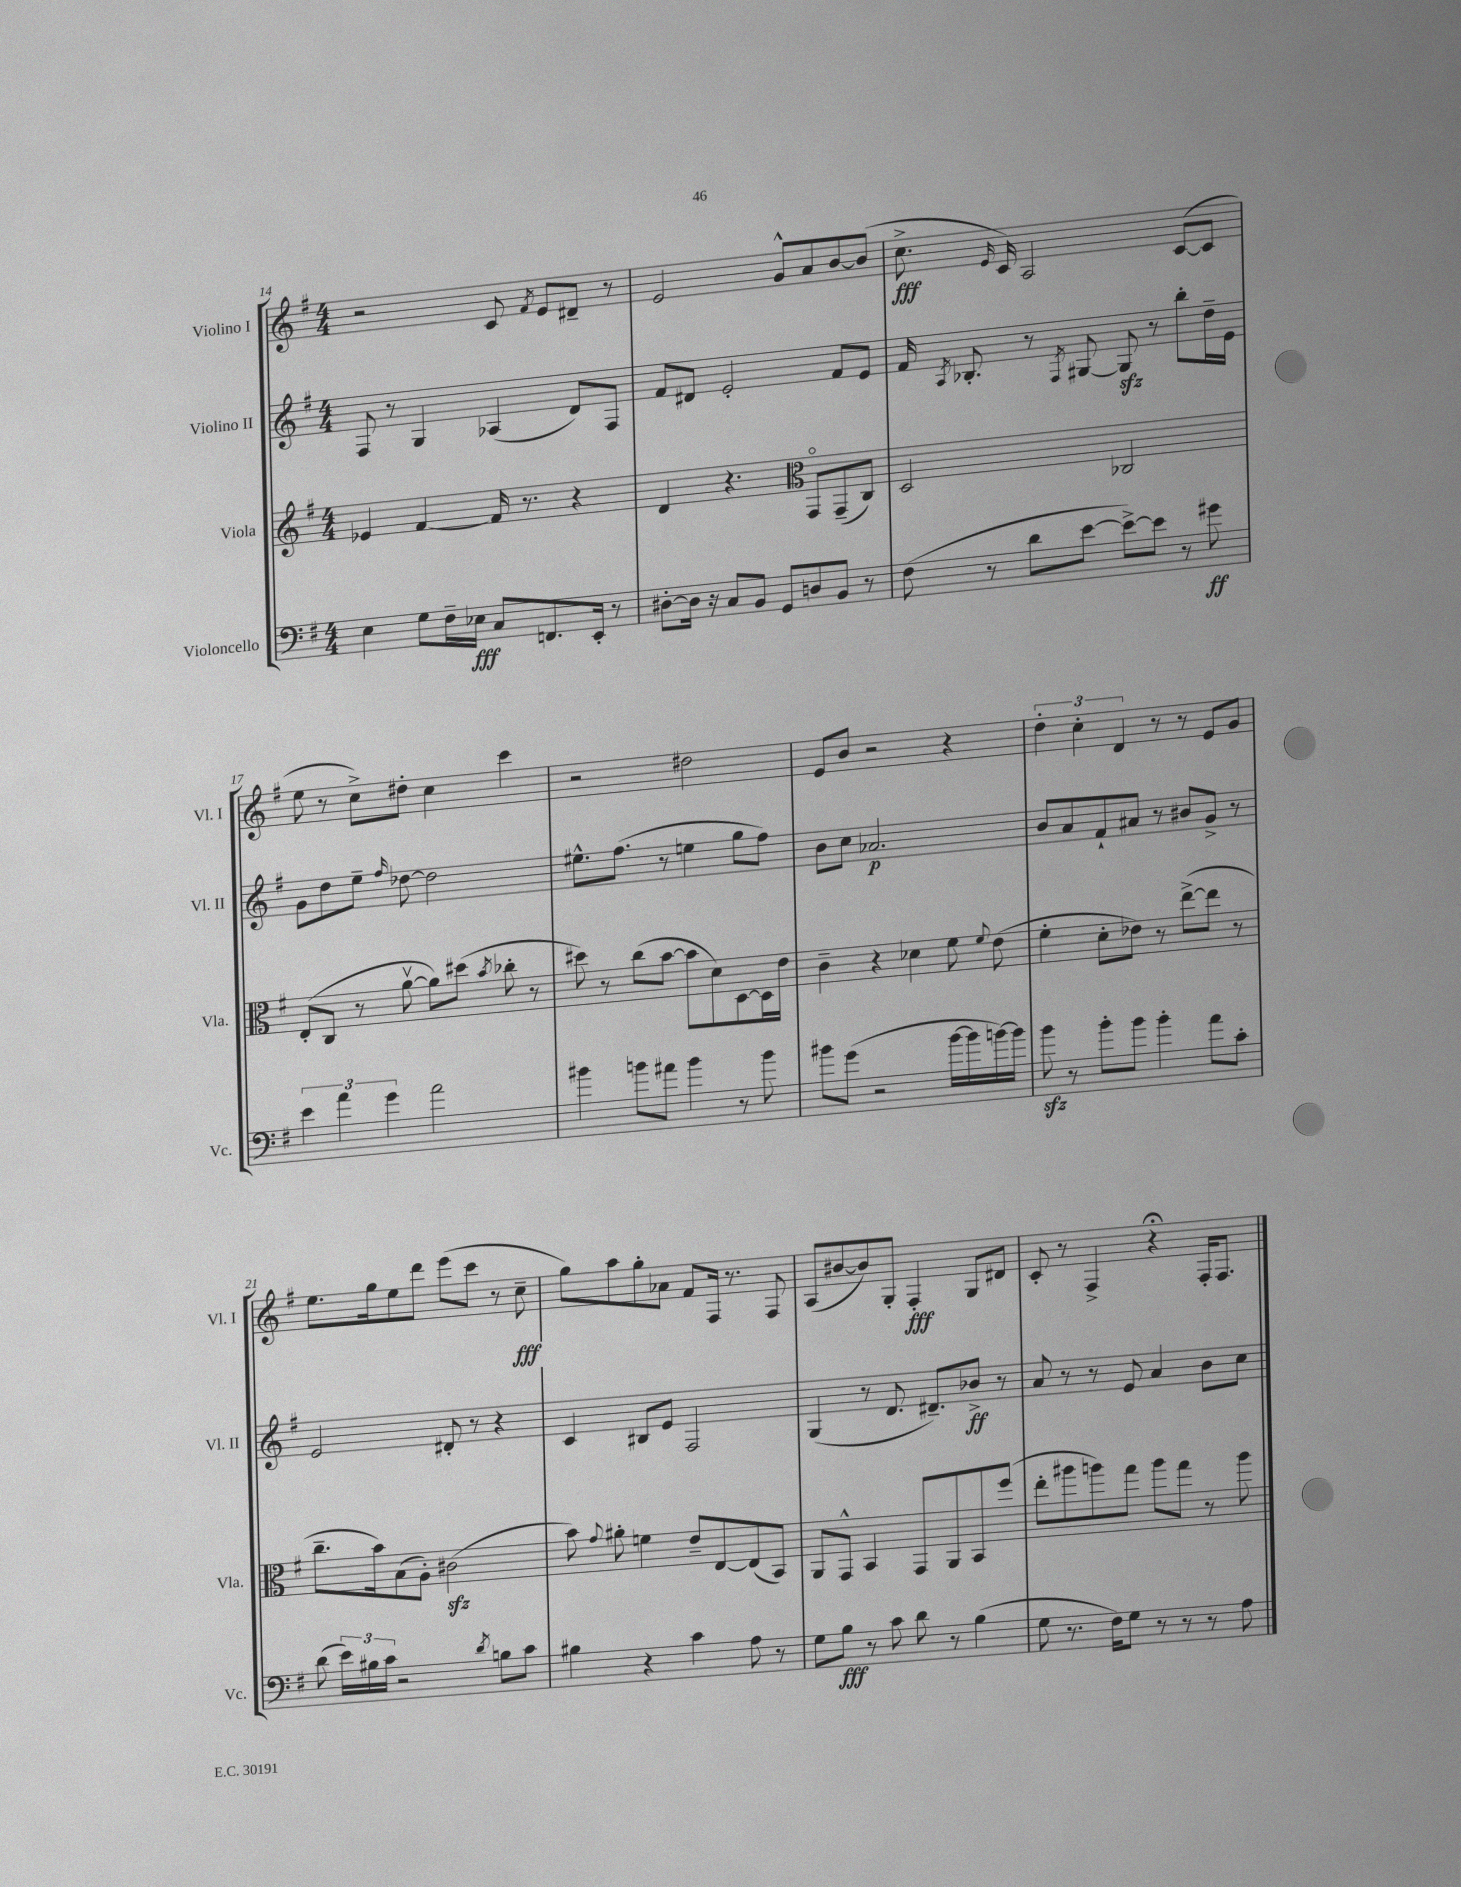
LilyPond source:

<<
\new StaffGroup <<
\new Staff = "s0" \with { instrumentName = "Violino I" shortInstrumentName = "Vl. I" } {
    \clef treble \key g \major \numericTimeSignature \time 4/4
    \autoBeamOff r2 c'8 \acciaccatura { fis'8 } e'8[ dis'8]-- r8 |
    e'2 g'8[-^ a'8 b'8~ b'8]( |
    c''8.->\fff \grace { e'16 } c'16) a2 c'8[~( c'8] |
    e''8 r8 c''8[->) dis''8]-. c''4 c'''4 |
    r2 dis''2 |
    e'8[ b'8] r2 r4 |
    \tuplet 3/2 { d''4-. c''4-. d'4 } r8 r8 e'8[ g'8] |
    e''8.[ g''16 e''8 d'''8] e'''8[( c'''8] r8 c''8--\fff |
    g''8[) a''8 g''8-. aes'8] fis'8[ fis16] r8. fis8 |
    a8[( bis'8~ bis'8) g8]-. fis4-.\fff g8[ dis'8] |
    c'8-. r8 fis4-> r4\fermata fis16[-. fis8.] \bar "|." |
}
\new Staff = "s1" \with { instrumentName = "Violino II" shortInstrumentName = "Vl. II" } {
    \clef treble \key g \major \numericTimeSignature \time 4/4
    \autoBeamOff fis8 r8 g4 aes4( d'8[) fis8] |
    fis'8[ dis'8] e'2-. fis'8[ e'8] |
    fis'16 \acciaccatura { a8 } bes8.-. r8 \acciaccatura { fis8 } gis8~ gis8\sfz r8 b''8[-. d''16-- e'16] |
    g'8[ d''8 e''8]-- \grace { fis''16 } des''8~ des''2 |
    eis''8.[-^ fis''8.]( r8 e''4 g''8[ fis''8]) |
    b'8[ c''8] aes'2.\p |
    b'8[ a'8 fis'8-! ais'8] r8 bis'8[ g'8]-> r8 |
    e'2 dis'8-. r8 r4 |
    c'4 bis8[ e'8] fis2 |
    g4( r8 d'8. dis'8.[--) bes'8]->\ff r8 |
    a'8 r8 r8 e'8 a'4 b'8[ c''8] \bar "|." |
}
\new Staff = "s2" \with { instrumentName = "Viola" shortInstrumentName = "Vla." } {
    \clef treble \key g \major \numericTimeSignature \time 4/4
    \autoBeamOff ees'4 fis'4~ fis'16 r8. r4 |
    d'4 r4. \clef alto g,8[\flageolet g,8--( c8]) |
    d2 ces2 |
    e8[-.( c8] r8 a'8~\upbow a'8[) dis''8]( \acciaccatura { b'8 } ces''8-. r8 |
    dis''8) r8 c''8[( b'8]~ b'8[ d'8) d8~ d16 e'16] |
    c'4-- r4 des'4 fis'8 \appoggiatura { fis'8 } e'8( |
    fis'4-. d'8[-. ees'8]) r8 e''8[~->( e''8] r8 |
    c''8.[-- b'16) b8( a8]-.) cis'2\sfz( |
    b'8) \appoggiatura { g'8 } ais'8-. f'4 e'8[-- e8~ e8( b,8]) |
    a,8[ g,8]-^ b,4 g,8[ a,8 b,8 fis''8]( |
    e''8[-. ais''8 a''8) g''8] a''8[ g''8] r8 a''8 \bar "|." |
}
\new Staff = "s3" \with { instrumentName = "Violoncello" shortInstrumentName = "Vc." } {
    \clef bass \key g \major \numericTimeSignature \time 4/4
    \autoBeamOff e4 g8[ fis16-- ees16]\fff c8[ f,8. e,16]-. r8 |
    dis8[~-. dis16] r16 c8[ b,8] g,8[ d8 b,8] r8 |
    fis8( r8 d'8[ e'8]~ e'8[~->) e'8] r8 gis'8\ff |
    \tuplet 3/2 { e'4 a'4 g'4 } a'2 |
    bis'4 b'8[ ais'8] b'4 r8 b'8 |
    bis'8[ g'8]( r2 bis'16[~ bis'16 b'16~) b'16] |
    b'8\sfz r8 b'8[-. b'8] b'4-. a'8[ c'8]-. |
    d'8( \tuplet 3/2 { e'16[) bis16 c'16] } r2 \acciaccatura { d'8 } b8[ c'8] |
    bis4 r4 c'4 a8 r8 |
    g8[ b8]\fff r8 c'8 d'8 r8 b4( |
    g8 r8. fis16[) g8] r8 r8 r8 a8 \bar "|." |
}
>>
>>
\layout { \context { \Score currentBarNumber = #14 } }
